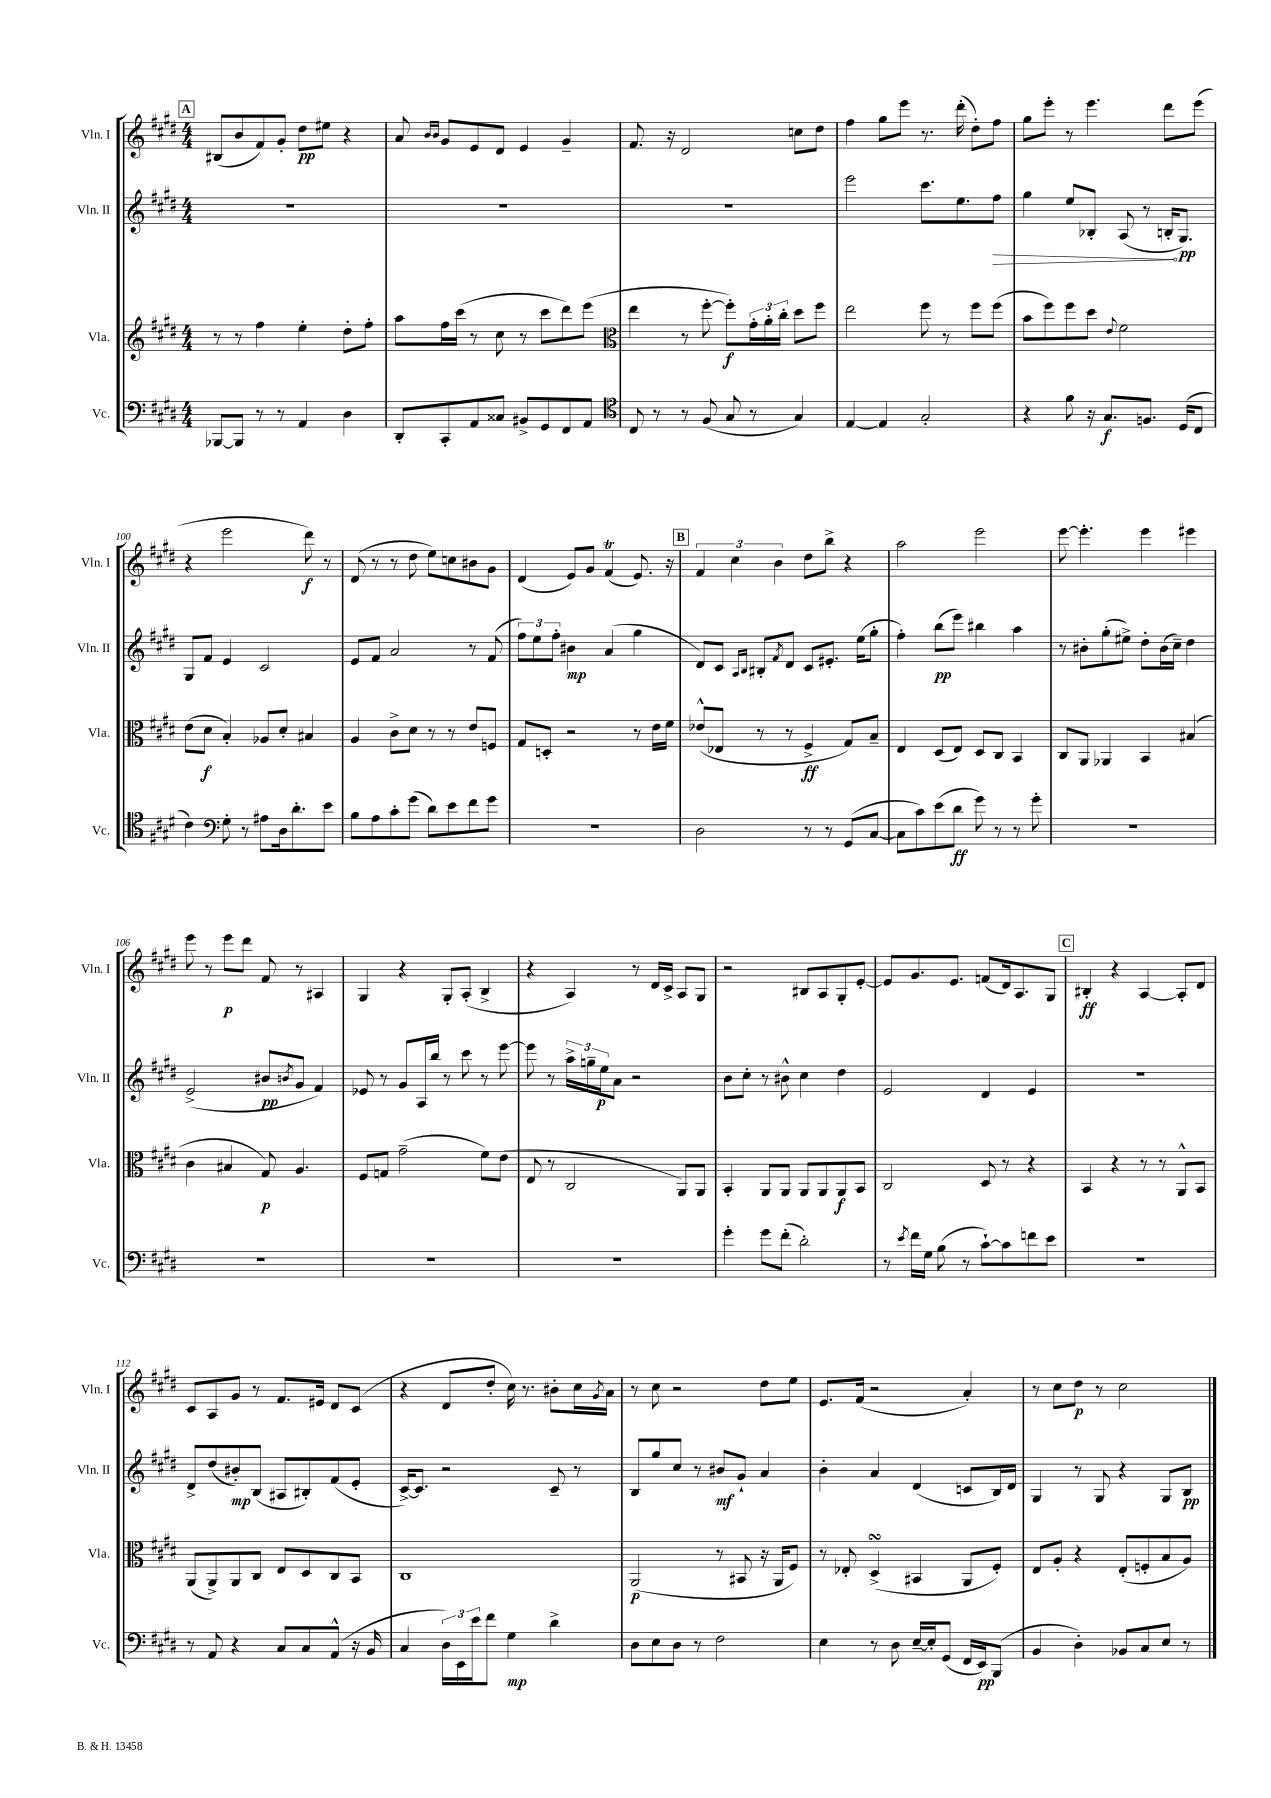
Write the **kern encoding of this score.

**kern	**kern	**kern	**kern
*staff4	*staff3	*staff2	*staff1
*clefF4	*clefG2	*clefG2	*clefG2
*k[f#c#g#d#]	*k[f#c#g#d#]	*k[f#c#g#d#]	*k[f#c#g#d#]
*M4/4	*M4/4	*M4/4	*M4/4
[8BBB-	8r	1r	(8B#
8BBB-]	8r	.	8b
8r	4ff#	.	8f#)
8r	.	.	8g#'
4AA	4ee'	.	8dd#
.	.	.	8ee#
4D#	8dd#'	.	4r
.	8ff#'	.	.
=	=	=	=
8DD#'	8aa	1r	8a
.	.	.	16qqb
.	.	.	16qqb
8CC#'	16ff#	.	8g#
.	(16ccc#	.	.
8AA	8r	.	8e
8C##	8cc#	.	8d#
8BB#^	8r	.	4e
8GG#	8ccc#	.	.
8FF#	8ddd#)	.	4g#~
8AA	(8eee	.	.
=	=	=	=
*clefC4	*clefC3	*	*
8C#	4ee	1r	8.f#
8r	.	.	.
.	.	.	16r
8r	8r	.	2d#
(8F#	[8ff#'	.	.
8G#	8ff#'])	.	.
8r	24g#'	.	.
.	24a'	.	.
.	24cc#'	.	.
4G#)	8dd#	.	8cc
.	8ff#	.	8dd#
=	=	=	=
[4E	2ee	2eee	4ff#
4E]	.	.	8gg#
.	.	.	8eee
2G#'	8ff#	8.ccc#	8.r
.	8r	.	.
.	.	8.ee	(16ddd#'
.	8ff#	.	8dd#')
.	(8ff#	8ff#	8ff#
=	=	=	=
4r	8b	4gg#	8gg#
.	8ff#)	.	8eee'
8f#	8ff#	8ee	8r
16r	8dd#	8B-'	4.eee
8.G#	.	.	.
.	8qqe	.	.
.	2f#	(8A	.
8.F	.	8r	.
.	.	16B'	8ddd#
(16D#	.	8.G#)	.
8C#	.	.	(8eee
=	=	=	=
4c#)	(8e	8G#	4r
.	8d#	8f#	.
*clefF4	*	*	*
8G#'	4B')	4e	2eee
8r	.	.	.
8A#	8A-	2c#	.
16D#	8d#'	.	.
8.d#'	.	.	.
.	4B#	.	8ddd#)
8e	.	.	8r
=	=	=	=
8B	4A	8e	(8d#
8A	.	8f#	8r
8c#'	8c#^	2a	8r
(8g#	8d#	.	8dd#
8d#)	8r	.	8ee)
8e	8r	.	8cc
8f#	8e	8r	8b#
8g#	8F	(8f#	8g#
=	=	=	=
1r	8G#	12ff#)	(4d#
.	.	12ee	.
.	8D'	.	.
.	.	12ff#'	.
.	2r	4b#	8e)
.	.	.	8g#
.	.	(4a	(4f#
.	8r	4gg#	8.e)
.	16e	.	.
.	16f#	.	16r
=	=	=	=
2D#	(8e-^^	8d#)	6f#
.	8E-	8c#	.
.	.	.	6cc#
.	.	16qqA	.
.	.	16qqB	.
.	8r	8B#'	.
.	.	.	6b
.	.	8qf#	.
.	8r	8d#	.
8r	4F#^	8c#	8dd#
8r	.	8.e#'	8bb^
(8GG#	8G#)	.	4r
.	.	(16ee	.
[8C#	8B~	8gg#'	.
=	=	=	=
8C#]	4E	4ff#')	2aa
8c#)	.	.	.
(8e	(8D#	(8bb	.
8d#	8E)	8eee)	.
8g#)	8D#	4bb#	2eee
8r	8C#	.	.
8r	4BB	4aa	.
8g#'	.	.	.
=	=	=	=
1r	8C#	8r	[8eee
.	8AA	8b#'	4.eee']
.	4AA-	(8gg#'	.
.	.	8ee#^)	.
.	4BB	8dd#'	4eee
.	.	(16b#	.
.	.	16cc#~)	.
.	(4B#	4dd#	4eee#
=	=	=	=
1r	4c#	(2e^	8eee
.	.	.	8r
.	4B#	.	8eee
.	.	.	8ddd#
.	8G#)	8b#	8f#
.	.	8qb	.
.	4.A	8g#	8r
.	.	4f#)	4A#
=	=	=	=
1r	8F#	8e-	4G#
.	8G	8r	.
.	(2g#~	8g#	4r
.	.	16A	.
.	.	16bb	.
.	.	8r	8G#'
.	.	8ccc#	(8A'
.	8f#)	8r	4B^
.	(8e	[8eee	.
=	=	=	=
1r	8E	8eee]	4r
.	8r	8r	.
.	2C#	24aa^	4A)
.	.	24gg~	.
.	.	24ee	.
.	.	8a	.
.	.	2r	8r
.	.	.	16d#
.	.	.	16c#^
.	8AA)	.	8A
.	8AA	.	8G#
=	=	=	=
4g#'	4BB'	8b	2r
.	.	8cc#'	.
8g#	8AA	8r	.
(8f#'	8AA	8b#^^	.
2d#')	8AA	4cc#	8B#
.	8AA	.	8A
.	8AA	4dd#	8G#'
.	8BB	.	[8e'
=	=	=	=
8r	2C#	2e	8e]
8qe	.	.	.
16f#	.	.	8.g#
16G#	.	.	.
(8B	.	.	.
.	.	.	8.e
8r	.	.	.
[8c#`)	8D#	4d#	(8f
8c#]	8r	.	16d#)
.	.	.	8.A
8f	4r	4e	.
8e	.	.	8G#
=	=	=	=
1r	4BB	1r	4B#'
.	4r	.	4r
.	8r	.	[4A
.	8r	.	.
.	8AA^^	.	8A']
.	8BB	.	8d#
=	=	=	=
8r	(8AA	8d#^	8c#
8AA	8AA^)	(8dd#	8A
4r	8AA	8b#')	8g#
.	8C#	(8B	8r
8C#	8E	8A#	8.f#
8C#	8D#	8B#')	.
.	.	.	16e#
(8AA^^	8C#	(8f#	8d#
16r	8BB	8e'	(8c#
16BB	.	.	.
=	=	=	=
4C#	1C#	[16c#^)	4r
.	.	8.c#]	.
24D#)	.	2r	8d#
24EE	.	.	.
24e	.	.	.
8f#	.	.	8dd#'
4G#	.	.	16cc#)
.	.	.	8.r
4d#^	.	8c#~	8b#'
.	.	8r	16cc#
.	.	.	8qg#
.	.	.	16a
=	=	=	=
8D#	(2AA	8B	8r
8E	.	8gg#	8cc#
8D#	.	8cc#	2r
8r	.	8r	.
2F#	8r	8b#	.
.	8BB#	8g#`	.
.	16r	4a	8dd#
.	16AA	.	.
.	8F#)	.	8ee
=	=	=	=
4E	8r	4b'	8.e
.	8E-'	.	.
.	.	.	(16f#
8r	(4D#^	4a	2r
8D#	.	.	.
[16E~	4BB#	(4d#	.
16E']	.	.	.
(8GG#	.	.	.
16FF#	8AA	8c	4a')
16EE)	.	.	.
(8BBB	8F#')	16B)	.
.	.	16d#	.
=	=	=	=
4BB	8E	4G#	8r
.	8A'	.	8cc#
4D#')	4r	8r	8dd#
.	.	8G#	8r
8BB-	(8E'	4r	2cc#
8C#	8F'	.	.
8E	8B	8G#	.
8r	8A)	8B	.
==	==	==	==
*-	*-	*-	*-
